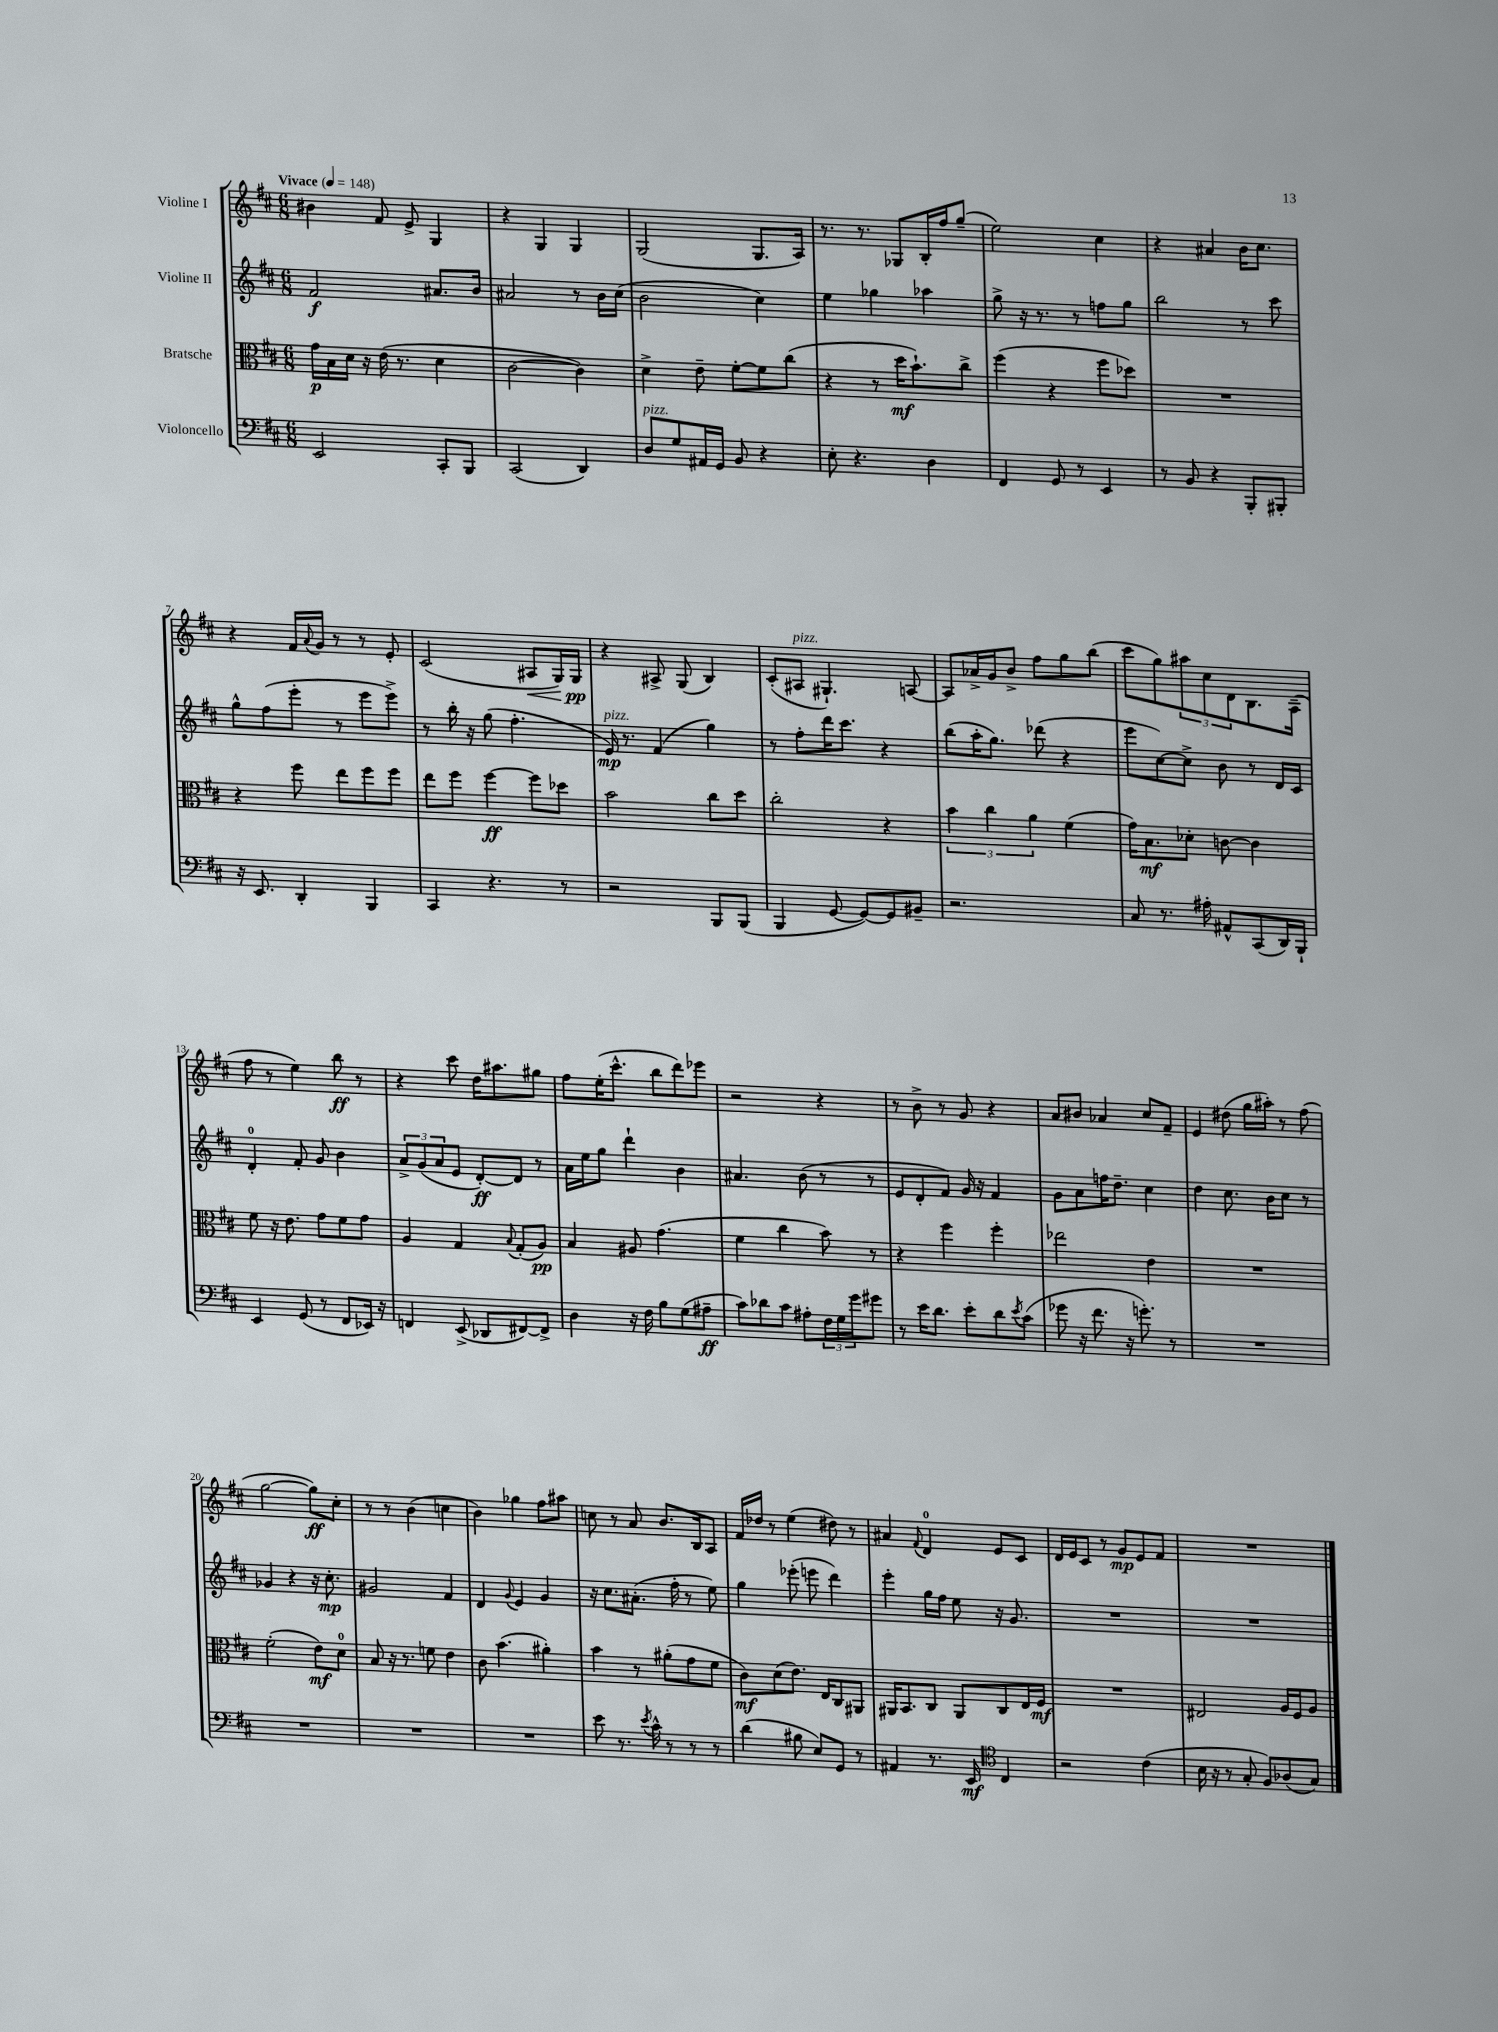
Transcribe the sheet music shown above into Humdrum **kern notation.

**kern	**kern	**kern	**kern
*staff4	*staff3	*staff2	*staff1
*clefF4	*clefC3	*clefG2	*clefG2
*k[f#c#]	*k[f#c#]	*k[f#c#]	*k[f#c#]
*M6/8	*M6/8	*M6/8	*M6/8
*MM148	*MM148	*MM148	*MM148
2EE	16g	2f#	4b#
.	16B	.	.
.	16d	.	.
.	16r	.	.
.	(16e	.	8f#
.	8.r	.	.
.	.	.	8e^
8CC#'	4d	8.a#	4G
8BBB	.	.	.
.	.	16b	.
=	=	=	=
(2CC#	[2c#	2a#	4r
.	.	.	4G
4DD)	4c#])	8r	4G
.	.	16b	.
.	.	(16cc#	.
=	=	=	=
8D	4d^	2b	(2G
8G	.	.	.
16AA#	8e~	.	.
16GG	.	.	.
8BB	[8f#'	.	.
4r	8f#]	4cc#)	8.G
.	(8cc#	.	.
.	.	.	16A)
=	=	=	=
8E'	4r	4ee	8.r
4.r	.	.	.
.	.	.	8.r
.	8r	4gg-	.
.	16dd	.	8G-
.	8.b`)	.	.
4D	.	4aa-	16B'
.	.	.	16ff#
.	8cc#^	.	(8gg~
=	=	=	=
4FF#	(4ff#	8gg^	2ee)
.	.	16r	.
.	.	8.r	.
8GG	4r	.	.
8r	.	8r	.
4EE	8ff#	8ff	4cc#
.	8dd-)	8gg	.
=	=	=	=
8r	2.r	2bb	4r
8BB	.	.	.
4r	.	.	4a#
8BBB'	.	8r	16b
.	.	.	8.cc#
8BBB#'	.	8ccc#	.
=	=	=	=
16r	4r	8gg^^	4r
8.EE	.	.	.
.	.	(8ff#	.
4DD'	8ff#	8eee'	16f#
.	.	.	8qqa
.	.	.	16g
.	8ee	8r	8r
4BBB	8ff#	8eee	8r
.	8ff#	8eee^)	8e'
=	=	=	=
4CC#	8ee	8r	(2c#
.	8ff#	16bb'	.
.	.	16r	.
4.r	[4ff#	(8gg	.
.	.	4.ff#'	.
.	8ff#]	.	8A#
8r	8dd-	.	16G)
.	.	.	16G
=	=	=	=
2r	2b	16e)	4r
.	.	8.r	.
.	.	(4f#	8A#^
.	.	.	(8G
8BBB	8cc#	4gg)	4B)
(8BBB	8dd	.	.
=	=	=	=
4BBB	2cc#'	8r	(8c#'
.	.	8ff#'	8A#
[8GG	.	16ddd	4.G#`)
.	.	8.ccc#	.
8GG_)	.	.	.
8GG]	4r	4r	.
8BB#~	.	.	[8A
=	=	=	=
2.r	6b	(8bb	8A]
.	.	16aa'	16a-^
.	6cc#	.	.
.	.	8.gg)	16g
.	.	.	8b^
.	6a	.	.
.	.	(8ddd-	8ff#
.	(4f#	4r	8gg
.	.	.	(8bb
=	=	=	=
8C#	16g)	8eee	8ccc#
.	8.B	.	.
8.r	.	[8cc#)	8gg)
.	8d-'	8cc#^]	12aa#
16A#'	.	.	.
.	.	.	12cc#
8AA#^^	[8c	8b	.
.	.	.	12d
(8CC#	4c]	8r	8.B
16DD)	.	16d	.
16BBB`	.	16c#	(16A~
=	=	=	=
4EE	8f#	4d'	8ff#
.	16r	.	8r
.	8.e	.	.
(8GG	.	8f#'	4ee)
8r	8g	8g	.
8FF#	8f#	4b	8bb
16EE-)	8g	.	8r
16r	.	.	.
=	=	=	=
4FF	4A	12a^	4r
.	.	(12g	.
.	.	12a	.
(8EE^	4G	8e	8ccc#
8DD-	.	[8d')	16dd
.	.	.	8.aa#
.	8qqB	.	.
[8FF#)	(8G'	8d]	.
8FF#^]	8A)	8r	8gg#
=	=	=	=
4D	4B	16a	8ff#
.	.	16ee	.
.	.	8gg	(16ee'
.	.	.	8.ccc#^^
16r	8A#	4ddd`	.
16F#	.	.	.
8B	(4.g	.	8bb
(8G	.	4b	8ddd)
8A#~	.	.	8eee-
=	=	=	=
8c#)	4f#	4.a#	2r
8d-	.	.	.
8c#	4cc#	.	.
8A#'	.	(8b	.
24F#	8b)	8r	4r
24G	.	.	.
24g	.	.	.
8g#	8r	8r	.
=	=	=	=
8r	4r	8e	8r
16e	.	8d'	8b^
8.d	.	.	.
.	4ff#	8f#)	8r
8e'	.	16g	8g
.	.	16r	.
8d	4ff#'	4f#	4r
8qe	.	.	.
(8c#	.	.	.
=	=	=	=
8g-	2ee-	8g	8a
16r	.	8a	8b#
8.f#	.	.	.
.	.	16ff	4a-
.	.	8.dd~	.
16r	.	.	.
8.g')	.	.	.
.	4e	4cc#	8cc#
8r	.	.	8f#~
=	=	=	=
2.r	2.r	4dd	4e
.	.	8.cc#	(8dd#
.	.	.	16gg
.	.	16b	16aa#')
.	.	8cc#	8r
.	.	8r	(8ff#
=	=	=	=
2.r	(2f#'	4g-	[2gg
.	.	4r	.
.	8e)	16r	8gg])
.	.	8.cc#'	.
.	8d	.	8cc#'
=	=	=	=
2.r	8B	2g#	8r
.	16r	.	8r
.	8.r	.	.
.	.	.	(4b
.	8f	.	.
.	4e	4f#	4cc
=	=	=	=
2.r	8c#	4d	4b)
.	(4.b	.	.
.	.	8qqg	.
.	.	4e	4gg-
.	4a#')	4g	8ff#
.	.	.	8aa#
=	=	=	=
8e	4b	16r	8cc
.	.	8.cc#	.
8.r	.	.	8r
.	8r	(8.a#'	8a
8qe	.	.	.
16c#^^	.	.	.
8r	(8a#'	.	8.b
.	.	16ff#'	.
8r	8g	8r	.
.	.	.	16B
8r	8f#	8ee)	8A
=	=	=	=
(4d	8c#)	4gg	16f#
.	.	.	16dd-
.	(8d	.	8r
8B#	8.e)	(8eee-'	(4ee
8E)	.	8eee	.
.	16E	.	.
8GG	8C#	4ddd)	8dd#)
8r	8AA#	.	8r
=	=	=	=
4AA#	16AA#	4eee'	4a#
.	8.BB	.	.
.	.	.	8qqf#
8.r	8C#	16gg	4d
.	.	16ff#	.
.	8AA#	8ee	.
16EE	.	.	.
*clefC4	*	*	*
4C#	8C#	16r	8e
.	.	8.g	.
.	16E	.	8c#
.	16F#	.	.
=	=	=	=
2r	2.r	2.r	16d
.	.	.	16e
.	.	.	8c#
.	.	.	8r
.	.	.	8g
(4c#	.	.	8e
.	.	.	8f#
=	=	=	=
16B	2E#	2.r	2.r
16r	.	.	.
8r	.	.	.
8G'	.	.	.
8F#)	.	.	.
(8A-	16A	.	.
.	16F#	.	.
8G)	8A	.	.
==	==	==	==
*-	*-	*-	*-
